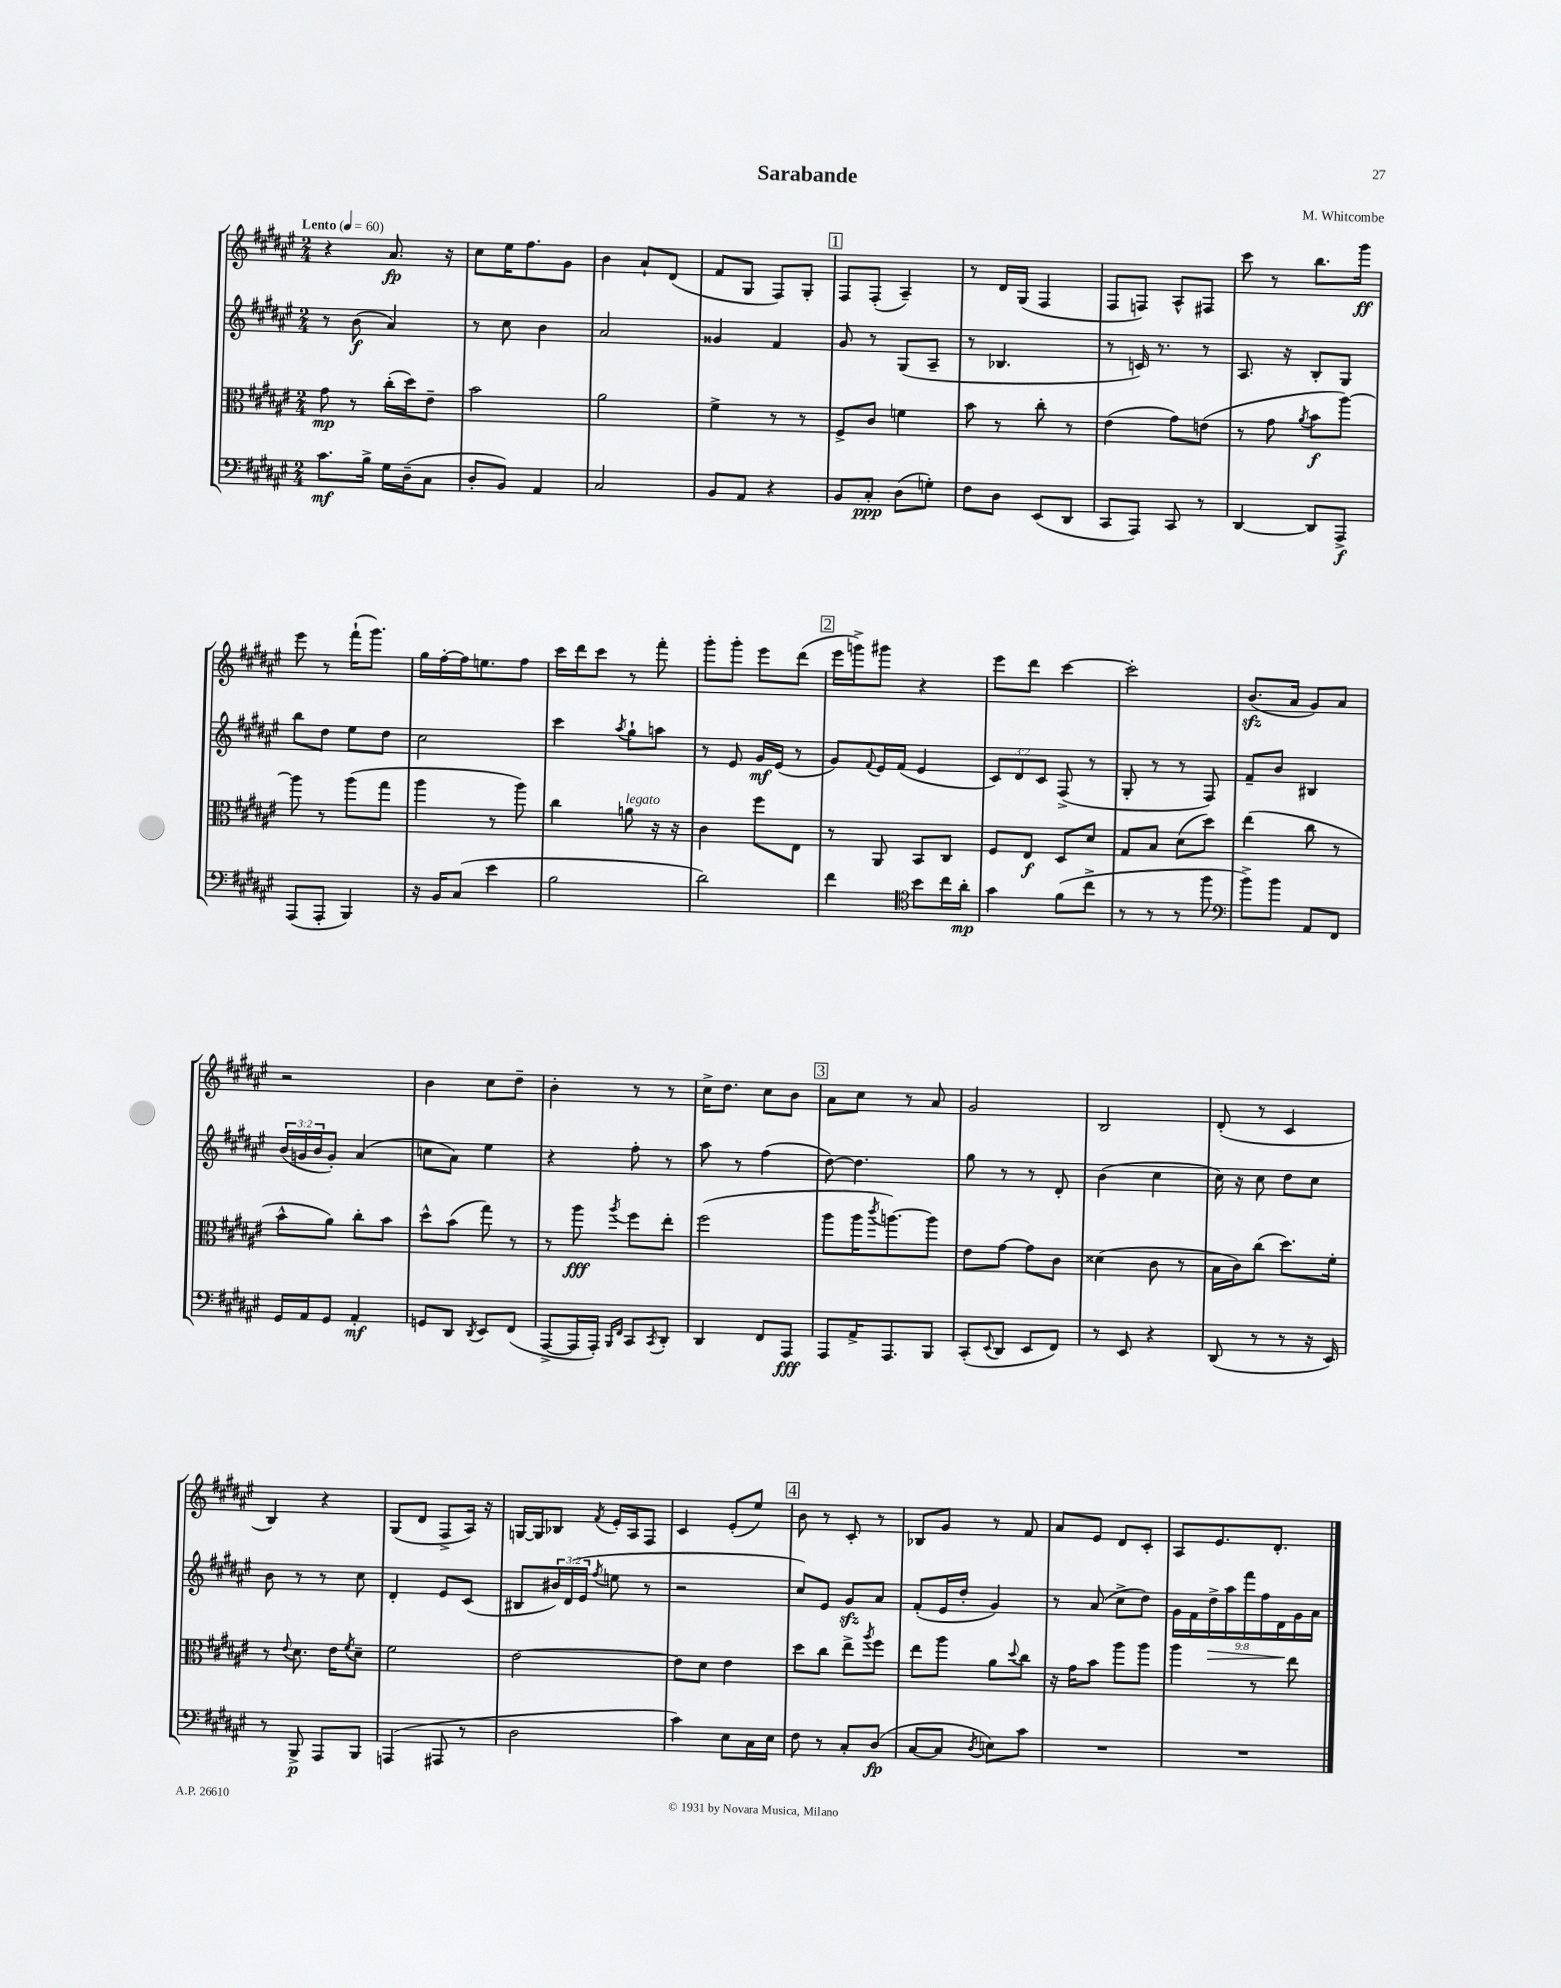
\header { title = "Sarabande" composer = "M. Whitcombe" }
<<
\new StaffGroup <<
\new Staff = "s0" {
    \clef treble \key fis \major \numericTimeSignature \time 2/4 \tempo "Lento" 4 = 60
    r4 ais'8.\fp r16 |
    cis''8 eis''16 fis''8. gis'8 |
    b'4 ais'8-! dis'8( |
    fis'8 gis8 fis8) gis8-. |
    \mark \markup { \box "1" } fis8 fis8-.( ais4--) |
    r8 dis'16 gis16( fis4 |
    fis8 f8) ais8-^ fis8 |
    cis'''8 r8 b''8. gis'''16\ff |
    eis'''8 r8 fis'''16-!( gis'''8.) |
    gis''16 fis''16~-. fis''16 e''8. fis''8 |
    cis'''16 dis'''16 cis'''8 r8 fis'''8-. |
    gis'''8-. gis'''8-. eis'''8 dis'''8( |
    \mark \markup { \box "2" } eis'''16 g'''16->) gis'''8 r4 |
    eis'''8 dis'''8 cis'''4~ |
    cis'''2-. |
    b'8.\sfz( ais'16 gis'8) ais'8 |
    r2 |
    b'4 cis''8 dis''8-- |
    b'4-. r8 r8 |
    cis''16-> dis''8. cis''8 b'8 |
    \mark \markup { \box "3" } ais'8 cis''8 r8 ais'8 |
    gis'2 |
    b2 |
    dis'8-.( r8 cis'4 |
    b4) r4 |
    gis8( dis'8 fis8-> ais16) r16 |
    g16~ g16 bes8 \acciaccatura { fis'8 } eis'16-. ais16 fis8 |
    cis'4 eis'8-.( eis''8) |
    \mark \markup { \box "4" } b'8 r8 cis'8-. r8 |
    bes8 gis'8 r8 fis'8 |
    ais'8 eis'8 dis'8 cis'8-. |
    ais8 eis'8. dis'8.-. \bar "|." |
}
\new Staff = "s1" {
    \clef treble \key fis \major \numericTimeSignature \time 2/4 \override Staff.TupletNumber.text = #tuplet-number::calc-fraction-text
    r8 b'8\f( ais'4) |
    r8 cis''8 b'4 |
    ais'2 |
    gisis'4 fis'4 |
    \mark \markup { \box "1" } gis'8 r8 gis8( ais8-- |
    r8 bes4. |
    r8 c'16) r8. r8 |
    ais8. r16 b8-. gis8 |
    b''8 dis''8 eis''8 dis''8 |
    cis''2 |
    cis'''4 \acciaccatura { ais''8 } gis''8-! a''8 |
    r8 eis'8 gis'16\mf eis'16( r8 |
    \mark \markup { \box "2" } gis'8) \appoggiatura { fis'8 } eis'16 fis'16( eis'4 |
    \tuplet 3/2 { cis'8) dis'8 cis'8 } fis8->( r8 |
    gis8-. r8 r8 fis8) |
    fis'8-- b'8 bis4 |
    \tuplet 3/2 { b'16( g'16 b'16 } g'8-.) ais'4( |
    c''8 ais'8) eis''4 |
    r4 fis''8-. r8 |
    ais''8 r8 fis''4( |
    \mark \markup { \box "3" } dis''8~) dis''4. |
    gis''8 r8 r8 dis'8-. |
    b'4( cis''4 |
    cis''16) r16 cis''8 dis''8 cis''8 |
    b'8 r8 r8 cis''8 |
    dis'4-. eis'8 cis'8( |
    bis8 \tuplet 3/2 { bis'16) dis'16( eis'16 } \acciaccatura { fis''8 } e''8 r8 |
    r2 |
    \mark \markup { \box "4" } cis''8) eis'8 gis'8\sfz ais'8 |
    fis'8-.( eis'16 dis''16-. gis'4) |
    r8 ais'8( cis''8-> dis''8) |
    \tuplet 9/8 { gis'16 fis'16 dis''16->\> ais''16 fis'''16 fis''16 dis'16\! gis'16 ais'16 } \bar "|." |
}
\new Staff = "s2" {
    \clef alto \key fis \major \numericTimeSignature \time 2/4
    gis'8\mp r8 cis''16-.( dis''16) eis'8-- |
    b'2 |
    ais'2 |
    fis'4-> r8 r8 |
    \mark \markup { \box "1" } fis8-> cis'8 f'4 |
    b'8 r8 cis''8-. r8 |
    eis'4( gis'8) e'8( |
    r8 gis'8 \acciaccatura { ais'8 } b'8\f ais''8~) |
    ais''8 r8 ais''8( gis''8 |
    ais''4 r8 ais''8) |
    cis''4 a'8^\markup { \italic "legato" } r16 r16 |
    cis'4 fis''8 eis8 |
    \mark \markup { \box "2" } r8 ais,8 b,8 cis8 |
    fis8 eis8\f dis8 dis'8 |
    gis8 b8 dis'8( dis''8) |
    eis''4( cis''8 r8 |
    b'8-^ ais'8) cis''8-. b'8 |
    dis''8-^ b'8( gis''8) r8 |
    r8 ais''8\fff \acciaccatura { ais''8 } fis''8 eis''8-. |
    fis''2( |
    \mark \markup { \box "3" } ais''8 ais''16 \acciaccatura { cis'''8 } a''8.~) a''8 |
    eis'8 gis'8~ gis'8 cis'8 |
    disis'4( cis'8 r8 |
    b16 cis'16) cis''8( dis''8.) fis'16-. |
    r8 \appoggiatura { eis'8 } dis'8. eis'16 \acciaccatura { fis'8 } dis'8-- |
    fis'2 |
    eis'2~ |
    eis'8 dis'8 eis'4 |
    \mark \markup { \box "4" } dis''8 cis''8 eis''8-> \acciaccatura { ais''8 } fis''8 |
    eis''8 ais''8 ais'8 \appoggiatura { dis''8 } cis''8 |
    r16 gis'16 b'8 ais''8 ais''8 |
    ais''4 r8 eis''8 \bar "|." |
}
\new Staff = "s3" {
    \clef bass \key fis \major \numericTimeSignature \time 2/4
    cis'8.\mf b16-> gis16 dis16--( cis8 |
    dis8-. b,8) ais,4 |
    cis2 |
    b,8 ais,8 r4 |
    \mark \markup { \box "1" } b,8 cis8-.\ppp dis8( g8-.) |
    fis8 dis8 eis,8( dis,8 |
    cis,8 ais,,8) cis,8 r8 |
    dis,4~ dis,8 ais,,8->\f |
    ais,,8( ais,,8-. b,,4) |
    r16 b,16 cis8( eis'4 |
    b2 |
    dis'2) |
    \mark \markup { \box "2" } fis'4 \clef tenor b'8 cis''16 ais'16-.\mp |
    gis'4 fis'8( cis''8-> |
    r8 r8 r8 fis''8 |
    \clef bass b'8->) b'8 ais,8 fis,8 |
    gis,16 ais,16 gis,8 ais,4-.\mf |
    g,8 dis,8 \acciaccatura { dis,8 } eis,8 fis,8( |
    ais,,8~-> ais,,16 ais,,16-.) \grace { b,,16 fis,16 } cis,8 \acciaccatura { cis,8 } dis,8-. |
    dis,4 fis,8 ais,,8\fff |
    \mark \markup { \box "3" } ais,,8 ais,16-> ais,,8. b,,8 |
    cis,8-.( \appoggiatura { eis,8 } dis,8 eis,8 fis,8) |
    r8 eis,8 r4 |
    dis,8( r8 r8 r16 eis,16) |
    r8 b,,8->\p ais,,8 b,,8 |
    a,,4( ais,,8 r8 |
    dis2 |
    cis'4) eis8 cis16 eis16 |
    \mark \markup { \box "4" } fis8 r8 cis8-. dis8\fp( |
    cis8~ cis8 \acciaccatura { dis8 } e8) cis'8 |
    R2 |
    R2 \bar "|." |
}
>>
>>
\layout { \context { \Score \remove "Bar_number_engraver" } }
